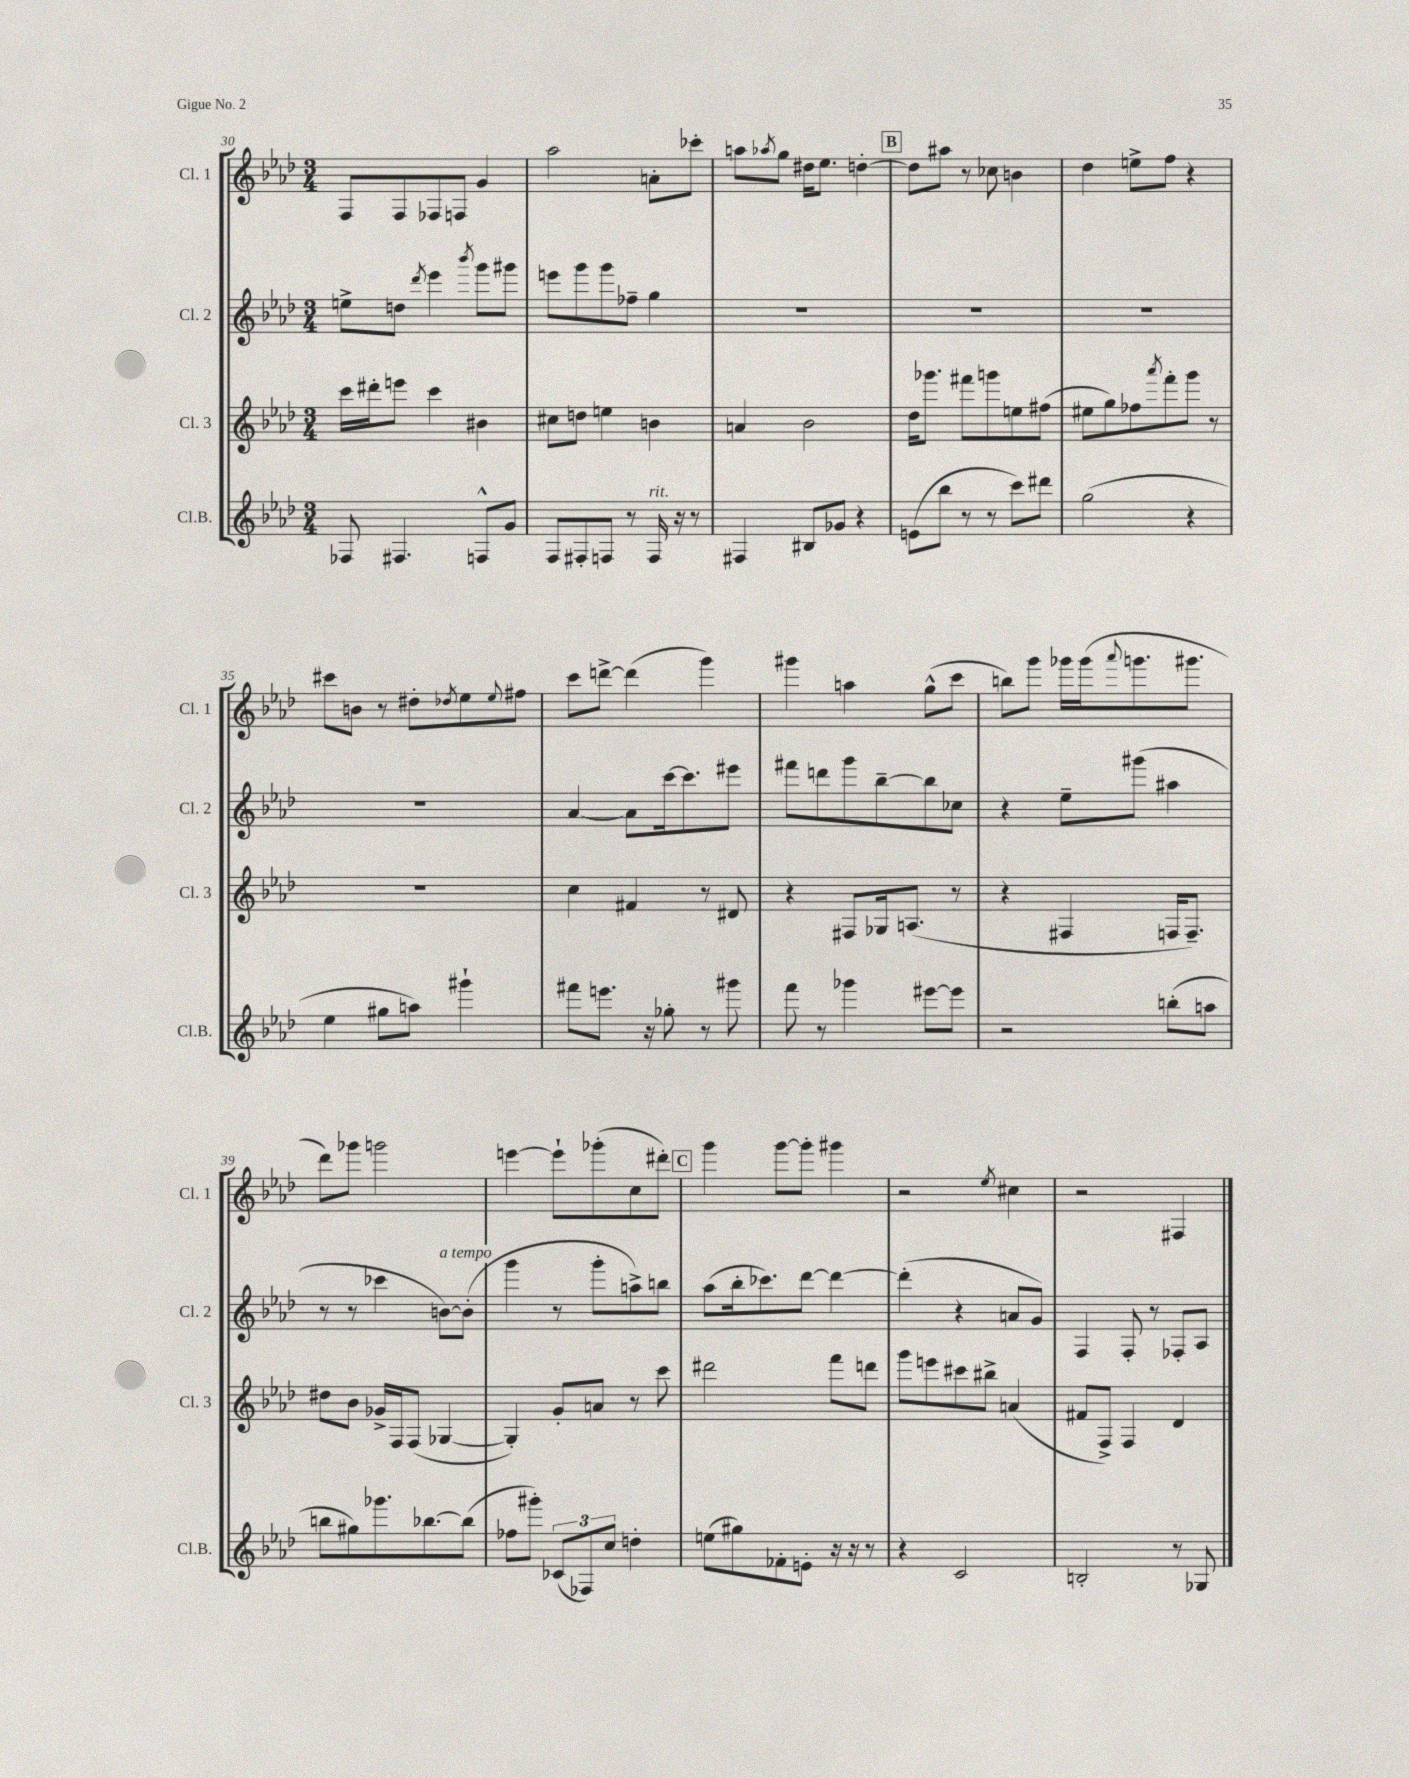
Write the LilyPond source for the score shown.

<<
\new StaffGroup <<
\new Staff = "s0" \with { instrumentName = "Cl. 1" shortInstrumentName = "Cl. 1" } {
    \clef treble \key aes \major \numericTimeSignature \time 3/4
    f8 f8 fes8 f8 g'4 |
    aes''2 a'8-. ces'''8-. |
    a''8 \acciaccatura { aes''8 } g''8 dis''16 ees''8. d''4~-. |
    \mark \markup { \box "B" } d''8 ais''8 r8 ces''8 b'4 |
    des''4 e''8-> f''8 r4 |
    cis'''8 b'8 r8 dis''8-. \acciaccatura { des''8 } ees''8 \appoggiatura { ees''8 } fis''8 |
    c'''8 d'''8~-> d'''4( g'''4) |
    gis'''4 a''4 g''8-^( c'''8 |
    b''8) g'''8 ges'''16 ges'''16( \appoggiatura { aes'''8 } g'''8. gis'''8. |
    des'''8) ges'''8 g'''2 |
    e'''4~ e'''8-! ges'''8-.( c''8 dis'''8-.) |
    \mark \markup { \box "C" } g'''4 g'''8~ g'''8-. gis'''4 |
    r2 \acciaccatura { ees''8 } cis''4 |
    r2 fis4 \bar "|." |
}
\new Staff = "s1" \with { instrumentName = "Cl. 2" shortInstrumentName = "Cl. 2" } {
    \clef treble \key aes \major \numericTimeSignature \time 3/4
    e''8-> d''8 \acciaccatura { des'''8 } ees'''4 \acciaccatura { bes'''8 } g'''8 gis'''8 |
    e'''8 g'''8 g'''8 fes''8-- g''4 |
    R2. |
    \mark \markup { \box "B" } R2. |
    R2. |
    R2. |
    aes'4~ aes'8 c'''16~ c'''8. eis'''8 |
    fis'''8 d'''8 g'''8 bes''8~-- bes''8 ces''8 |
    r4 ees''8-- gis'''8( ais''4 |
    r8 r8 ces'''4 b'8~^\markup { \italic "a tempo" }) b'8-.( |
    g'''4 r8 g'''8-. a''8->) b''8 |
    \mark \markup { \box "C" } aes''8( bes''16-. ces'''8.) des'''8~ des'''4~ |
    des'''4-.( r4 a'8 g'8) |
    f4 f8-. r8 fes8-. aes8 \bar "|." |
}
\new Staff = "s2" \with { instrumentName = "Cl. 3" shortInstrumentName = "Cl. 3" } {
    \clef treble \key aes \major \numericTimeSignature \time 3/4
    c'''16 dis'''16-. e'''8 c'''4 bis'4 |
    cis''8 d''8 e''4 b'4 |
    a'4 bes'2 |
    \mark \markup { \box "B" } des''16 ges'''8. fis'''8 g'''8 e''8 fis''8( |
    eis''8 g''8) fes''8 \acciaccatura { aes'''8 } f'''8-. g'''8 r8 |
    R2. |
    c''4 fis'4 r8 dis'8 |
    r4 fis8 ges16 a8.( r8 |
    r4 fis4 f16 f8.--) |
    dis''8 bes'8 ges'16-> f16 f8( ges4~ |
    ges4-.) g'8-. a'8 r8 c'''8 |
    \mark \markup { \box "C" } dis'''2 f'''8 d'''8 |
    g'''8 e'''8 cis'''8 bis''8-> a'4( |
    fis'8 f8->) f4 des'4 \bar "|." |
}
\new Staff = "s3" \with { instrumentName = "Cl.B." shortInstrumentName = "Cl.B." } {
    \clef treble \key aes \major \numericTimeSignature \time 3/4
    fes8 fis4. f8-^ g'8 |
    f8 fis8-. f8 r8 f16^\markup { \italic "rit." } r16 r8 |
    fis4 bis8 ges'8 r4 |
    \mark \markup { \box "B" } e'8( bes''8 r8 r8 c'''8) dis'''8 |
    g''2( r4 |
    ees''4 gis''8 a''8) gis'''4-! |
    fis'''8 e'''8. r16 ges''8-. r8 gis'''8 |
    f'''8 r8 ges'''4 eis'''8~ eis'''8 |
    r2 b''8-.( a''8 |
    b''8 gis''8) ges'''8. bes''8.~ bes''8( |
    fes''8 gis'''8-.) \tuplet 3/2 { ces'8( fes8) c''8 } d''4-. |
    \mark \markup { \box "C" } e''8( gis''8) fes'8-. e'8-. r16 r16 r8 |
    r4 c'2 |
    b2-. r8 ges8 \bar "|." |
}
>>
>>
\layout { \context { \Score currentBarNumber = #30 } }
